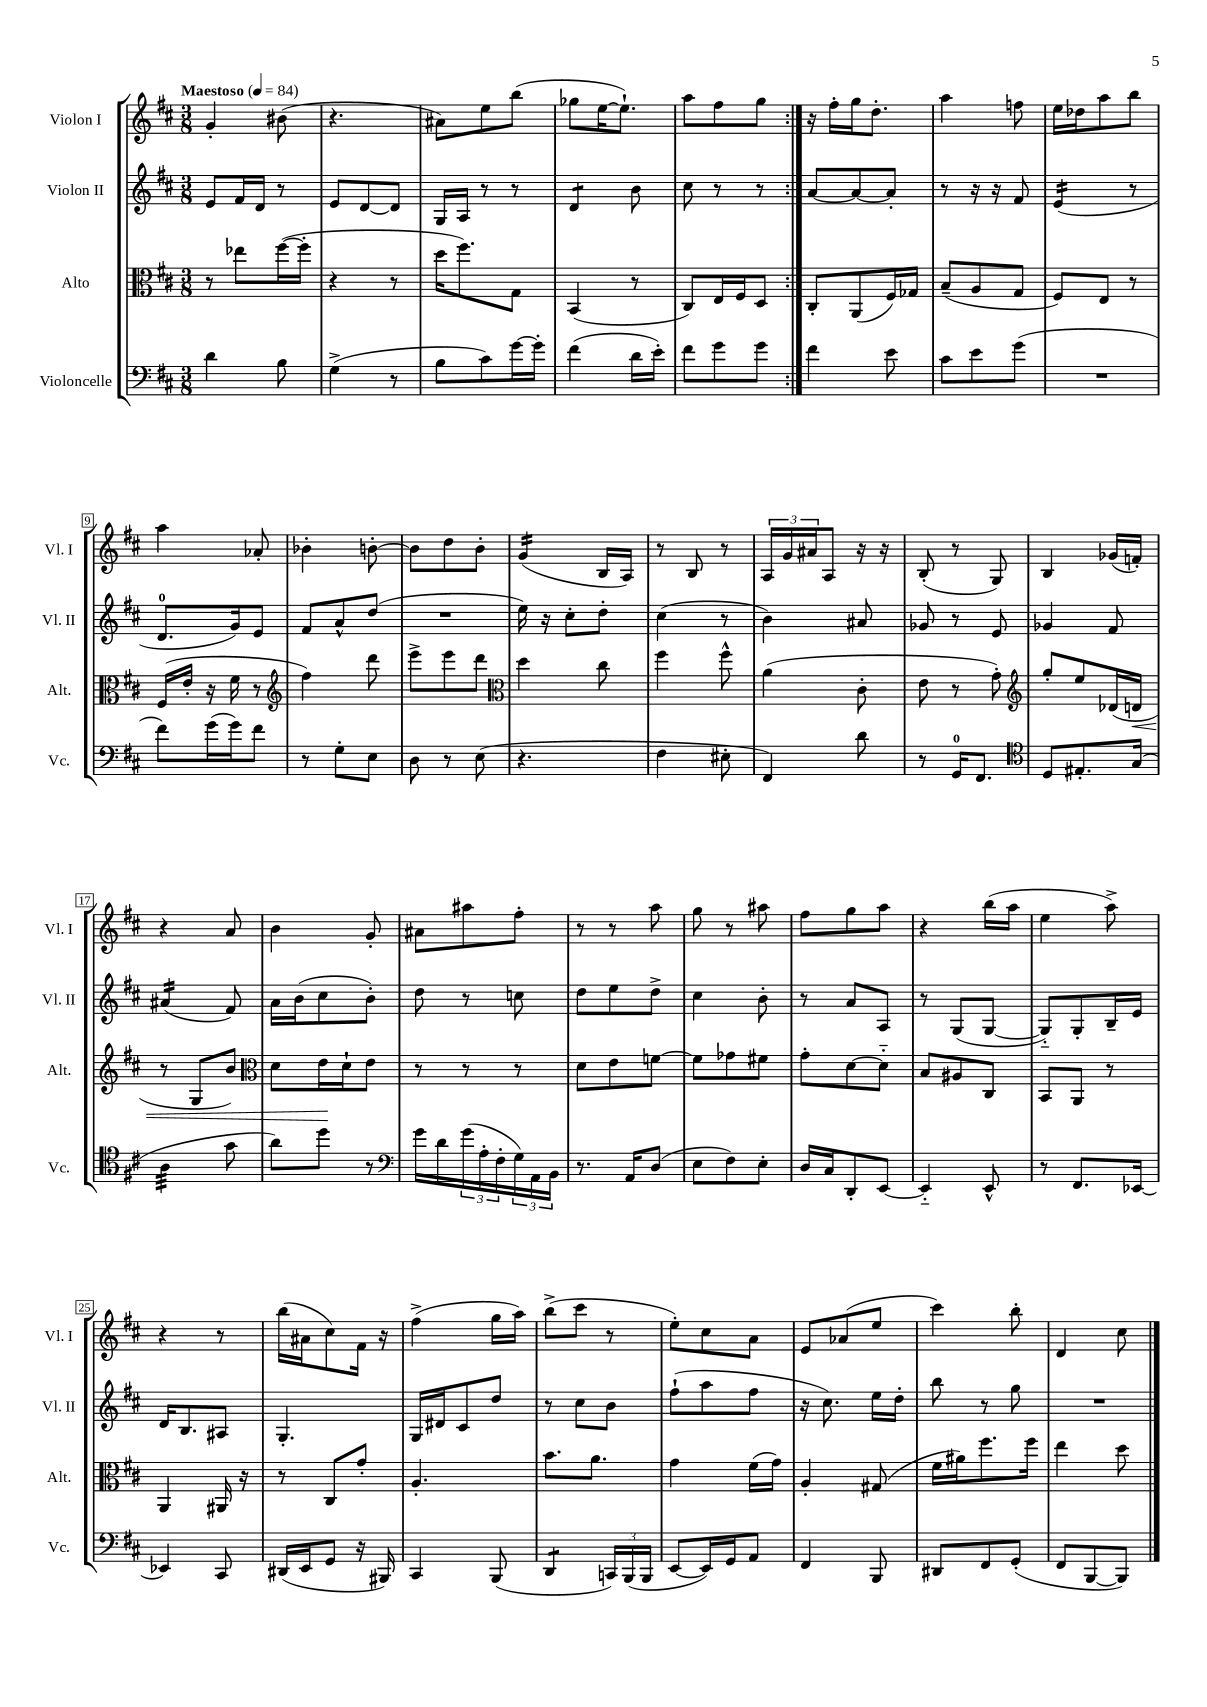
<<
\new StaffGroup <<
\new Staff = "s0" \with { instrumentName = "Violon I" shortInstrumentName = "Vl. I" } {
    \clef treble \key d \major \numericTimeSignature \time 3/8 \tempo "Maestoso" 4 = 84
    \repeat volta 2 { g'4-. bis'8( |
    r4. |
    ais'8) e''8 b''8( |
    ges''8 e''16~ e''8.-!) |
    a''8 fis''8 g''8 | }
    r16 fis''16-. g''16 d''8.-. |
    a''4 f''8 |
    e''16 des''16 a''8 b''8 |
    a''4 aes'8-. |
    bes'4-. b'8~-. |
    b'8 d''8 b'8-. |
    g'4:16( b16 a16) |
    r8 b8 r8 |
    \tuplet 3/2 { a16 g'16 ais'16 } a8 r16 r16 |
    b8-.( r8 g8) |
    b4 ges'16( f'16-.) |
    r4 a'8 |
    b'4 g'8-. |
    ais'8 ais''8 fis''8-. |
    r8 r8 a''8 |
    g''8 r8 ais''8 |
    fis''8 g''8 a''8 |
    r4 b''16( a''16 |
    e''4 a''8->) |
    r4 r8 |
    b''16( ais'16 cis''8) fis'16 r16 |
    fis''4->( g''16 a''16) |
    b''8->( cis'''8 r8 |
    e''8-.) cis''8 a'8 |
    e'8 aes'8( e''8 |
    cis'''4) b''8-. |
    d'4 cis''8 \bar "|." |
}
\new Staff = "s1" \with { instrumentName = "Violon II" shortInstrumentName = "Vl. II" } {
    \clef treble \key d \major \numericTimeSignature \time 3/8
    \repeat volta 2 { e'8 fis'16 d'16 r8 |
    e'8 d'8~ d'8 |
    g16 a16 r8 r8 |
    d'4:8 b'8 |
    cis''8 r8 r8 | }
    a'8~ a'8~ a'8-. |
    r8 r16 r16 fis'8 |
    e'4:16( r8 |
    d'8.-0 g'16) e'8 |
    fis'8 a'8-^ d''8( |
    R4. |
    e''16) r16 cis''8-. d''8-. |
    cis''4( r8 |
    b'4) ais'8 |
    ges'8 r8 e'8 |
    ges'4 fis'8 |
    ais'4:16( fis'8) |
    a'16 b'16( cis''8 b'8-.) |
    d''8 r8 c''8 |
    d''8 e''8 d''8-> |
    cis''4 b'8-. |
    r8 a'8 a8 |
    r8 g8( g8~ |
    g8-_) g8-. b16-- e'16 |
    d'16 b8. ais8 |
    g4.-. |
    g16 dis'16 cis'8 d''8 |
    r8 cis''8 b'8 |
    fis''8-!( a''8 fis''8 |
    r16 cis''8.) e''16 d''16-. |
    b''8 r8 g''8 |
    R4. \bar "|." |
}
\new Staff = "s2" \with { instrumentName = "Alto" shortInstrumentName = "Alt." } {
    \clef alto \key d \major \numericTimeSignature \time 3/8
    \repeat volta 2 { r8 ees''8 fis''16~( fis''16-. |
    r4 r8 |
    d''16 fis''8.) g8 |
    b,4( r8 |
    cis8) e16 fis16 d8 | }
    cis8-. a,8( fis16) ges16 |
    b8--( a8 g8 |
    fis8) e8 r8 |
    fis16( e'16-. r16 fis'16 r8 |
    \clef treble fis''4) d'''8 |
    e'''8-> e'''8 d'''8 |
    \clef alto d''4 cis''8 |
    fis''4 fis''8-^ |
    a'4( cis'8-. |
    e'8 r8 g'8-.) |
    \clef treble g''8-. e''8 des'16( d'16\< |
    r8 g8 b'8) |
    \clef alto d'8 e'16\! d'16-! e'8 |
    r8 r8 r8 |
    d'8 e'8 f'8~ |
    f'8 ges'8 fis'8 |
    g'8-. d'8~ d'8-_ |
    b8 ais8 cis8 |
    b,8 a,8 r8 |
    a,4 ais,16 r16 |
    r8 cis8 g'8-. |
    a4.-. |
    b'8. a'8. |
    g'4 fis'16( g'16) |
    a4-. gis8( |
    fis'16 ais'16) fis''8. fis''16 |
    e''4 d''8 \bar "|." |
}
\new Staff = "s3" \with { instrumentName = "Violoncelle" shortInstrumentName = "Vc." } {
    \clef bass \key d \major \numericTimeSignature \time 3/8
    \repeat volta 2 { d'4 b8 |
    g4->( r8 |
    b8 cis'8) g'16~ g'16-. |
    fis'4( d'16 e'16-.) |
    fis'8 g'8 g'8 | }
    fis'4 e'8 |
    cis'8 e'8 g'8( |
    R4. |
    fis'8) g'16( g'16) fis'8 |
    r8 g8-. e8 |
    d8 r8 e8( |
    r4. |
    fis4 eis8-. |
    fis,4) d'8 |
    r8 g,16-0 fis,8. |
    \clef tenor d8 eis8.-. g16( |
    a4:32 g'8 |
    a'8) d''8 r8 |
    \clef bass g'16 d'16 \tuplet 3/2 { g'16( a16-. fis16-. } \tuplet 3/2 { g16) a,16 b,16 } |
    r8. a,16 d8( |
    e8 fis8) e8-. |
    d16 cis16 d,8-. e,8~ |
    e,4-_ e,8-^ |
    r8 fis,8. ees,16~ |
    ees,4 cis,8 |
    dis,16( e,16 g,8 r16 bis,,16) |
    cis,4 b,,8( |
    d,4:8 \tuplet 3/2 { c,16) b,,16( b,,16 } |
    e,8~ e,16) g,16 a,8 |
    fis,4 b,,8 |
    dis,8 fis,8 g,8-.( |
    fis,8 b,,8~ b,,8) \bar "|." |
}
>>
>>
\layout { \context { \Score \override BarNumber.stencil = #(make-stencil-boxer 0.1 0.3 ly:text-interface::print) } }
